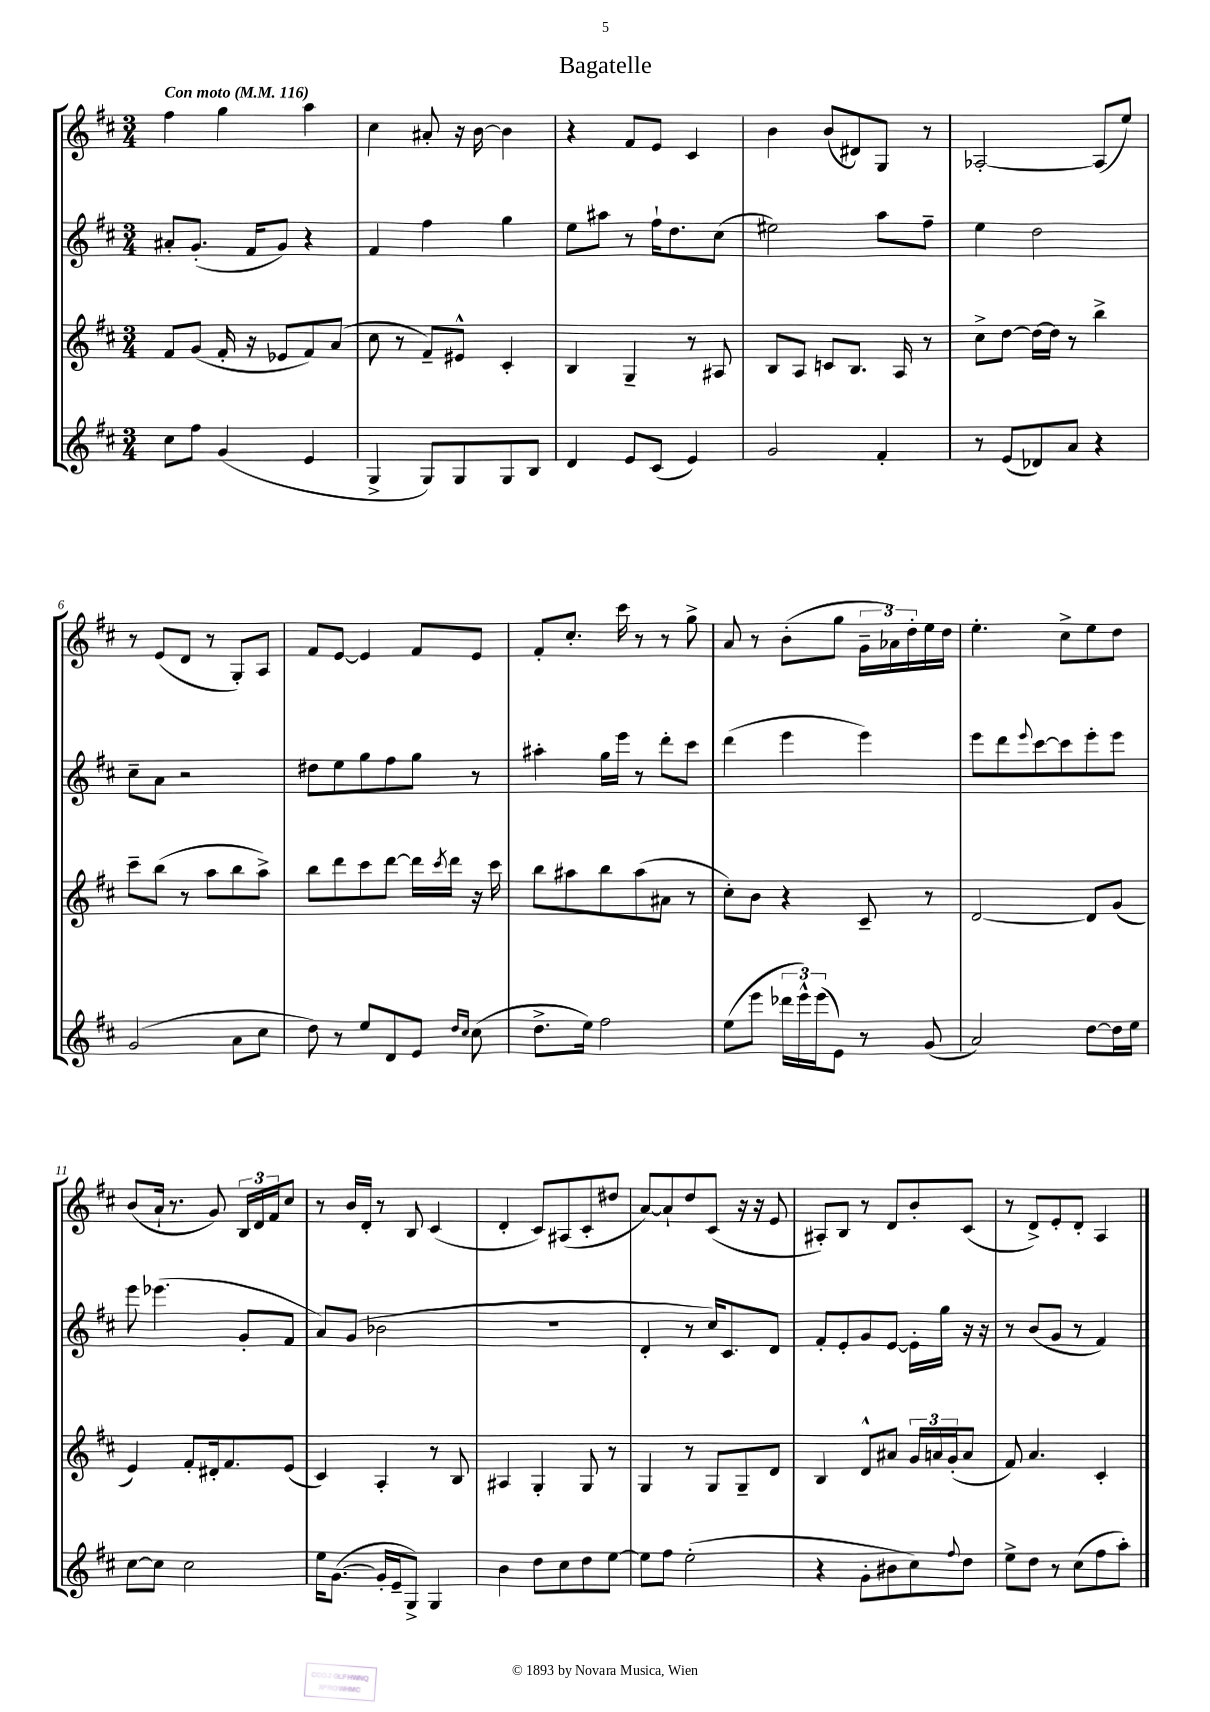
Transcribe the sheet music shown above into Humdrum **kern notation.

**kern	**kern	**kern	**kern
*part4	*part3	*part2	*part1
*staff4	*staff3	*staff2	*staff1
*clefG2	*clefG2	*clefG2	*clefG2
*k[f#c#]	*k[f#c#]	*k[f#c#]	*k[f#c#]
*M3/4	*M3/4	*M3/4	*M3/4
*MM116	*MM116	*MM116	*MM116
=1	=1	=1	=1
!	!	!	!LO:TX:a:B:t=Con moto
8cc#\L	8f#/L	8a#X'/L	4ff#\
8ff#\J	(8g/J	(8.g'/J	.
(4g/	16f#'/	.	4gg\
.	16r	16f#/KL	.
.	8e-X/L	8g/J)	.
4e/	8f#/)	4r	4aa\
.	(8a/J	.	.
=2	=2	=2	=2
4G^/	8cc#\	4f#/	4cc#\
.	8r	.	.
8G/L)	8f#~/L)	4ff#\	8a#X'/
8G/	8e#X^^/J	.	16r
.	.	.	[16b\
8G/	4c#'/	4gg\	4b\]
8B/J	.	.	.
=3	=3	=3	=3
4d/	4B/	8ee\L	4r
.	.	8aa#X\J	.
8e/L	4G~/	8r	8f#/L
(8c#/J	.	16ff#`\KL	8e/J
.	.	8.dd\	.
4e/)	8r	.	4c#/
.	8A#X/	(8cc#\J	.
=4	=4	=4	=4
2g/	8B/L	2ee#X\)	4b\
.	8A/J	.	.
.	8cn/L	.	(8b/L
.	8.B/J	.	8d#X/)
4f#'/	.	8aa\L	8G/J
.	16A/	.	.
.	8r	8ff#~\J	8r
=5	=5	=5	=5
8r	8cc#^\L	4ee\	[2A-X'/
(8e/L	[8dd\J	.	.
8d-X/)	16dd\LL_	2dd\	.
.	16dd\JJ]	.	.
8a/J	8r	.	.
4r	4bb^\	.	(8A-/L]
.	.	.	8ee/J)
!!LO:LB:g=z
=6	=6	=6	=6
(2g/	8ccc#~\L	8cc#~\L	8r
.	(8bb\J	8a\J	(8e/L
.	8r	2r	8d/J
.	8aa\L	.	8r
8a\L	8bb\	.	8G'/L)
8cc#\J	8aa^\J)	.	8A/J
=7	=7	=7	=7
8dd\)	8bb\L	8dd#X\L	8f#/L
8r	8ddd\	8ee\	[8e/J
8ee/L	8ccc#\	8gg\	4e/]
8d/	[8ddd\J	8ff#\	.
8e/J	16ddd\LL]	8gg\J	8f#/L
.	8qccc#/	.	.
.	16ddd\JJ	.	.
16qqdd/LL	.	.	.
16qqcc#/JJ	.	.	.
(8cc#\	16r	8r	8e/J
.	16ccc#\	.	.
=8	=8	=8	=8
8.dd^\L	8bb\L	4aa#X'\	8f#'/L
.	8aa#X\	.	8.cc#'/J
16ee\Jk)	.	.	.
2ff#\	8bb\	16gg\LL	.
.	.	16eee\JJ	16ccc#\
.	(8aa#\	8r	8r
.	8a#X\J	8ddd'\L	8r
.	8r	8ccc#\J	8gg^\
=9	=9	=9	=9
(8ee\L	8cc#'\L)	(4ddd\	8a/
8eee\J	8b\J	.	8r
24ddd-X\LL	4r	4eee\	(8b'\L
24eee^^\)	.	.	.
(24eee\J	.	.	.
8e\J)	.	.	8gg\J
8r	8c#~/	4eee\)	24g~\LL
.	.	.	24a-X\)
.	.	.	24dd'\
(8g/	8r	.	16ee\
.	.	.	16dd\JJ
=10	=10	=10	=10
2a/)	[2d/	8eee\L	4.ee'\
.	.	8ddd\	.
.	.	8qqeee/	.
.	.	[8ccc#\	.
.	.	8ccc#\]	8cc#^\L
[8dd\L	8d/L]	8eee'\	8ee\
16dd\L]	(8g/J	8eee\J	8dd\J
16ee\JJ	.	.	.
!!LO:LB:g=z
=11	=11	=11	=11
[8cc#\L	4e/)	8eee\	(8b/L
8cc#\J]	.	(4.eee-X\	16a`/Jk
.	.	.	8.r
2cc#\	8f#'/L	.	.
.	16d#X'/k	.	8g/)
.	8.f#/	.	.
.	.	8g'/L	24B/LL
.	.	.	24d/
.	.	.	24f#/J
.	(8e/J	8f#/J	8cc#/J
=12	=12	=12	=12
16ee\KL	4c#/)	8a/L)	8r
([8.g\J	.	.	.
.	.	(8g/J	16b/LL
.	.	.	16d'/JJ
16g'/LL]	4A'/	2b-X\	8r
16e~/J	.	.	.
8G^/J)	.	.	8B/
4G/	8r	.	(4c#/
.	8B/	.	.
=13	=13	=13	=13
4b\	4A#X/	2.r	4d'/
8dd\L	4G'/	.	8c#/L)
8cc#\	.	.	(8A#X/
8dd\	8G/	.	8c#'/
[8ee\J	8r	.	8dd#X/J
=14	=14	=14	=14
8ee\L]	4G/	4d'/	[8a/L)
8ff#\J	.	.	8a`/]
(2ee'\	8r	8r	8dd/
.	8G/L	16cc#/KL)	(8c#/J
.	.	8.c#/	.
.	8G~/	.	16r
.	.	.	16r
.	8d/J	8d/J	8e/
=15	=15	=15	=15
4r	4B/	8f#'/L	8A#X'/L)
.	.	8e'/	8B/J
8g'\L	8d^^/L	8g/	8r
8b#X\	8a#X/J	[8e/J	8d/L
8cc#\)	24g/LL	16e'\LL]	8b'/
.	24an/	.	.
.	.	16gg\JJ	.
.	(24g'/J	.	.
8qqff#/	.	.	.
8dd\J	8a/J	16r	(8c#/J
.	.	16r	.
=16	=16	=16	=16
8ee^\L	8f#/)	8r	8r
8dd\J	4.a/	(8b/L	8d^/L)
8r	.	8g/J	8e'/
(8cc#\L	.	8r	8d'/J
8ff#\	4c#'/	4f#/)	4A/
8aa'\J)	.	.	.
==	==	==	==
*-	*-	*-	*-
